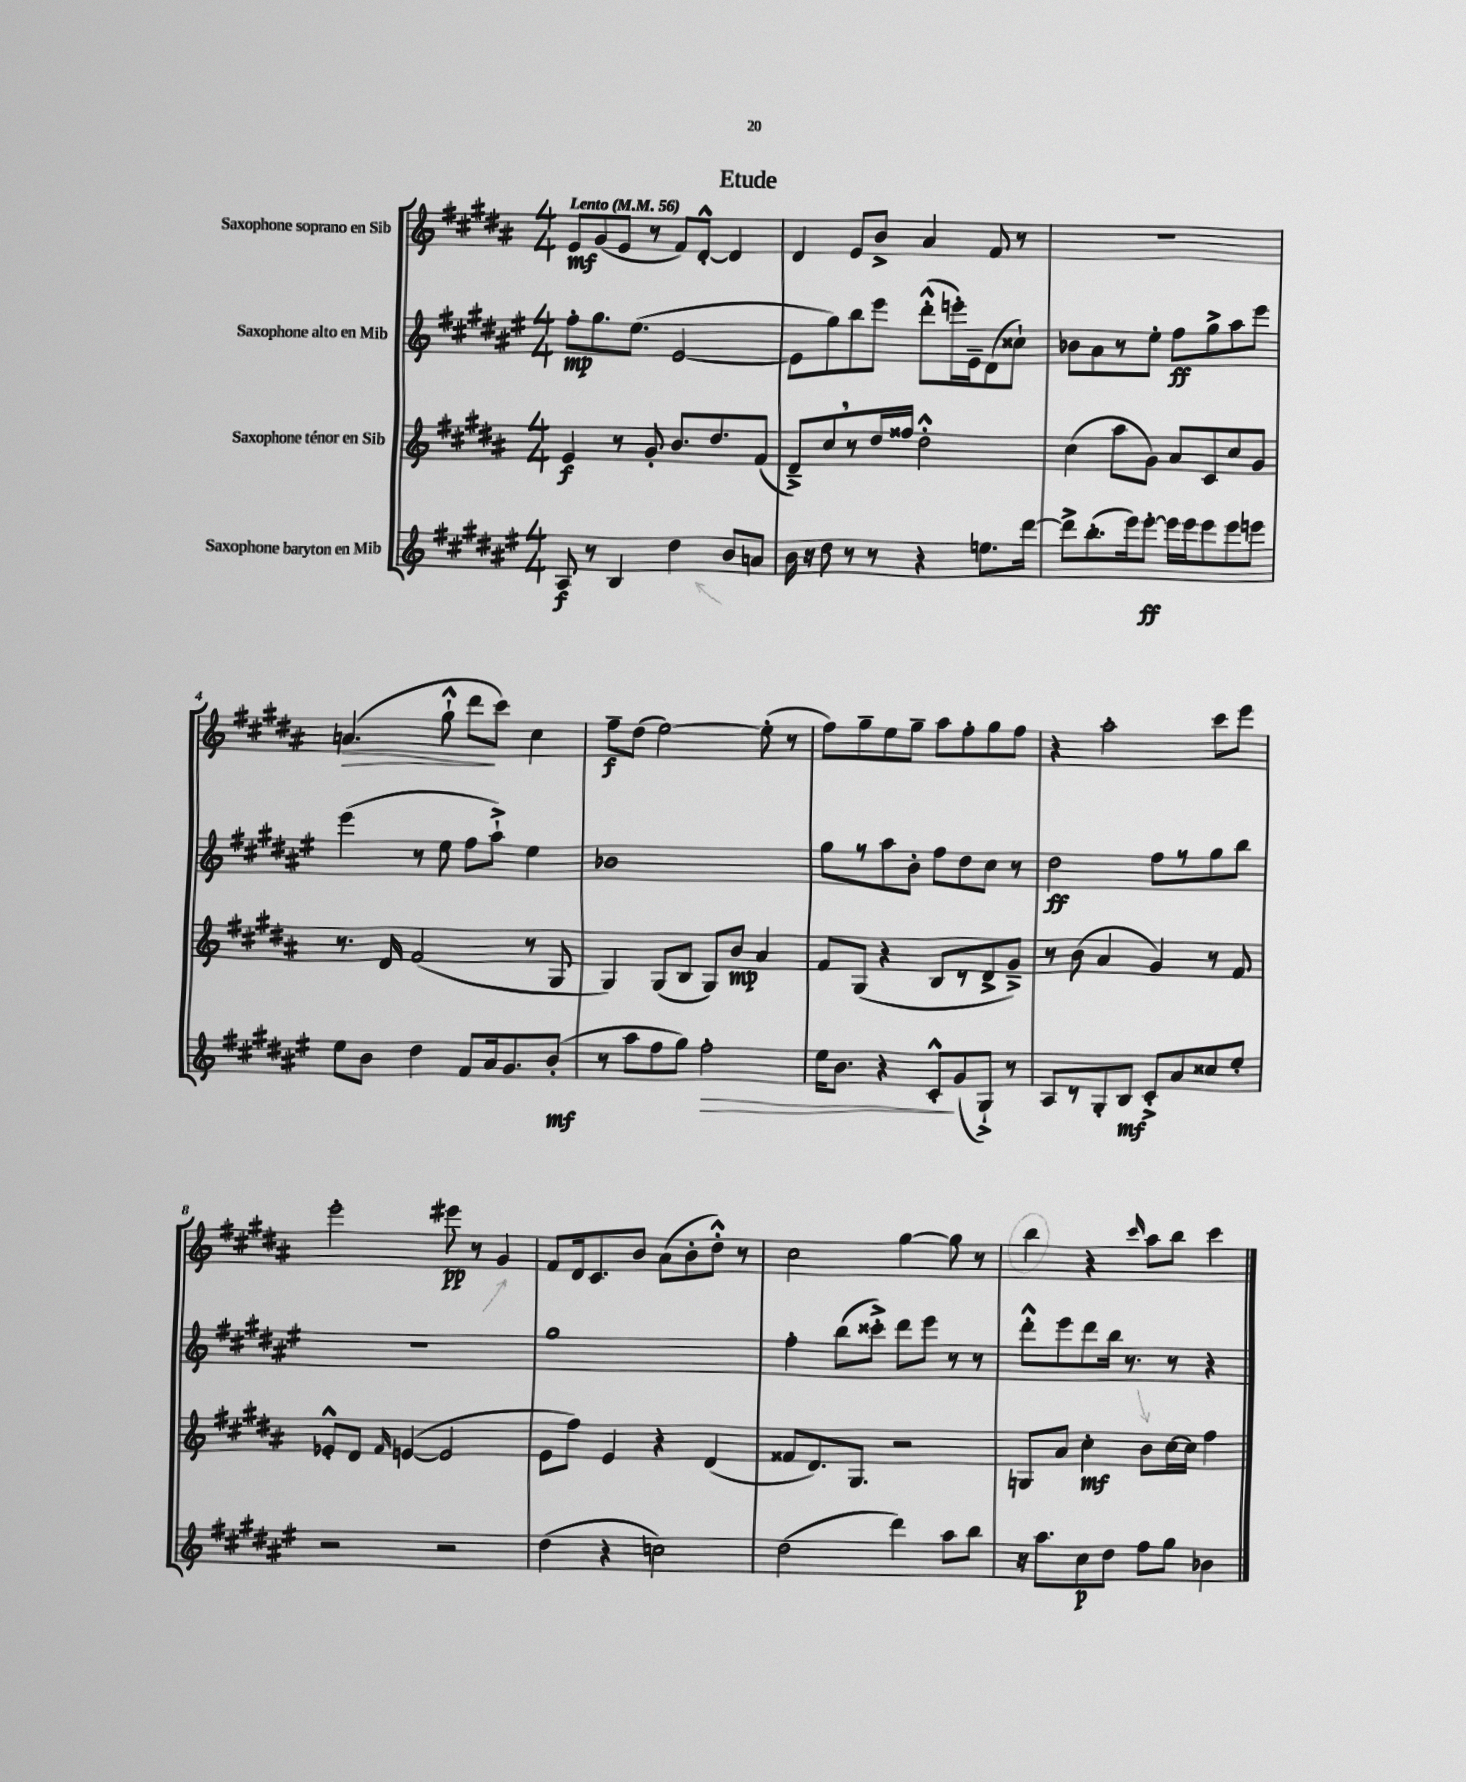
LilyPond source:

\header { title = "Etude" }
<<
\new StaffGroup <<
\new Staff = "s0" \with { instrumentName = "Saxophone soprano en Sib" } {
    \clef treble \key b \major \numericTimeSignature \time 4/4 \tempo "Lento" 4 = 56
    \autoBeamOff e'8[\mf gis'8( e'8] r8 fis'8[) dis'8]~-.-^ dis'4 |
    dis'4 e'8[ b'8]-> ais'4 fis'8 r8 |
    R1 |
    a'4.\>( gis''8-!-^ dis'''8[\! cis'''8]) cis''4 |
    fis''8[--\f dis''8]( e''2~) e''8-.( r8 |
    fis''8[) gis''8-- e''8 gis''8]-- ais''8[ fis''8-. gis''8 fis''8] |
    r4 ais''2-. cis'''8[ e'''8] |
    e'''2-. eis'''8\pp r8 gis'4 |
    fis'8[ dis'16 cis'8. b'8] ais'8[( b'8-. dis''8]-.-^) r8 |
    cis''2 gis''4~ gis''8 r8 |
    b''4 r4 \grace { cis'''16 } ais''8[ b''8] cis'''4 \bar "|." |
}
\new Staff = "s1" \with { instrumentName = "Saxophone alto en Mib" } {
    \clef treble \key fis \major \numericTimeSignature \time 4/4
    \autoBeamOff fis''8[-.\mp gis''8. eis''8.]( eis'2~ |
    eis'8[ gis''8) b''8 eis'''8] dis'''8[-.-^( e'''16-.) eis'16-- dis'8( cisis''8]-!) |
    bes'8[ ais'8 r8 eis''8]-. fis''8[\ff gis''8-> ais''8 eis'''8] |
    eis'''4( r8 eis''8 fis''8[ ais''8]-!->) eis''4 |
    bes'1 |
    gis''8[ r8 ais''8 b'8]-. fis''8[ dis''8 cis''8] r8 |
    dis''2\ff fis''8[ r8 gis''8 b''8] |
    R1 |
    gis''1 |
    fis''4-. b''8[( cisis'''8]-.->) dis'''8[ eis'''8] r8 r8 |
    dis'''8[-.-^ eis'''8 dis'''8 b''16] r8. r8 r4 \bar "|." |
}
\new Staff = "s2" \with { instrumentName = "Saxophone ténor en Sib" } {
    \clef treble \key b \major \numericTimeSignature \time 4/4
    \autoBeamOff e'4\f r8 gis'8-. b'8.[ dis''8. fis'8]( |
    dis'8[--->) cis''8 \breathe r8 dis''16 fisis''16] dis''2-.-^ |
    cis''4( ais''8[ gis'8]) ais'8[ cis'8 cis''8 gis'8] |
    r8. dis'16 fis'2( r8 gis8 |
    gis4) gis8[( b8] gis8[) b'8]\mp ais'4 |
    fis'8[ gis8]( r4 b8[ r8 dis'8-> gis'8]--->) |
    r8 b'8( ais'4 gis'4) r8 fis'8 |
    ees'8[-.-^ dis'8] \grace { fis'16 } e'4~( e'2 |
    e'8[ fis''8]) e'4 r4 dis'4( |
    fisis'8[ dis'8.) gis8.] r2 |
    g8[ ais'8] cis''4-.\mf b'8[ cis''16~ cis''16] fis''4 \bar "|." |
}
\new Staff = "s3" \with { instrumentName = "Saxophone baryton en Mib" } {
    \clef treble \key fis \major \numericTimeSignature \time 4/4
    \autoBeamOff ais8\f r8 b4 dis''4 b'8[ a'8] |
    b'16 r16 dis''8 r8 r8 r4 e''8.[ dis'''16]~ |
    dis'''8[-> b''8.-.( eis'''16) eis'''8]~-.\ff eis'''16[ eis'''16 eis'''8 eis'''8 e'''8] |
    eis''8[ b'8] dis''4 fis'8[ ais'16 gis'8. b'8]-.\mf( |
    r8 ais''8[ fis''8 gis''8]) fis''2-.\> |
    eis''16[ b'8.] r4 cis'8[-.-^\! gis'8( gis8]-!->) r8 |
    ais8[ r8 gis8-. b8]\mf cis'8[-.-> ais'8 cisis''8 eis''8]-. |
    r2 r2 |
    dis''4( r4 c''2) |
    dis''2( dis'''4) ais''8[ b''8] |
    r16 ais''8.[ cis''8\p dis''8] fis''8[ gis''8] bes'4 \bar "|." |
}
>>
>>
